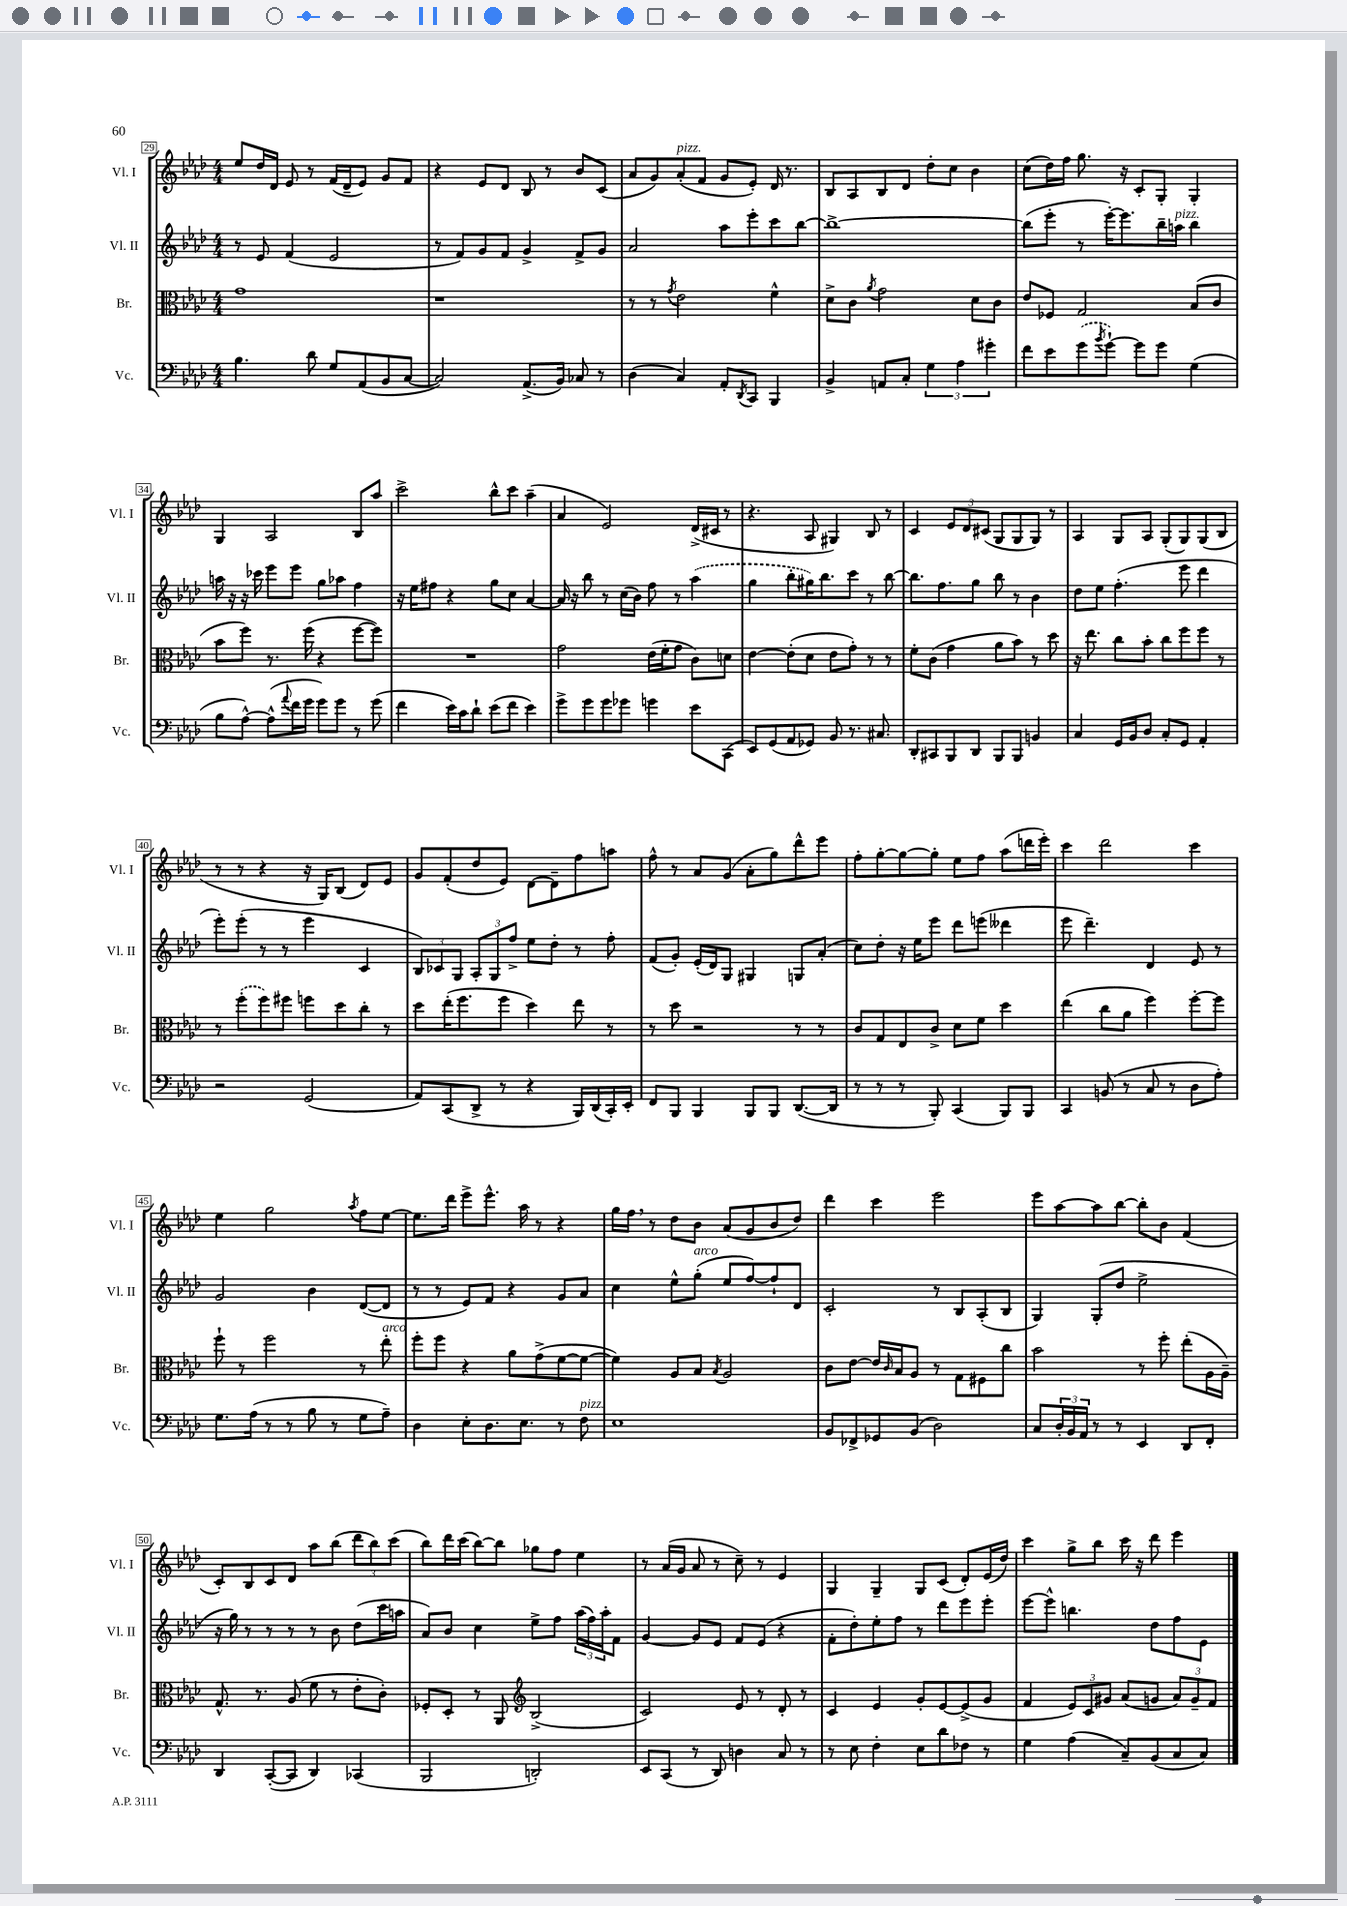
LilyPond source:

<<
\new StaffGroup <<
\new Staff = "s0" \with { instrumentName = "Vl. I" shortInstrumentName = "Vl. I" } {
    \clef treble \key aes \major \numericTimeSignature \time 4/4
    ees''8 des''16 des'16 ees'8 r8 f'16( des'16-- ees'8) g'8 f'8 |
    r4 ees'8 des'8 bes8 r8 bes'8 c'8( |
    aes'8 g'8) aes'8-.^\markup { \italic "pizz." }( f'8 g'8 ees'8-.) des'16 r8. |
    bes8 aes8 bes8 des'8 des''8-. c''8 bes'4 |
    c''8( des''16) f''16 g''8. r16 c'8-. g8-. g4-. |
    g4 aes2 bes8 aes''8 |
    c'''2-> bes''8-^ c'''8 aes''4--( |
    aes'4 ees'2) des'16->( cis'16 r8 |
    r4. aes8 gis4) bes8 r8 |
    c'4 \tuplet 3/2 { ees'8 des'8 cis'8( } g8 g8 g8) r8 |
    aes4 g8 aes8 g8-.( g8) g8( bes8 |
    r8 r8 r4 r16 g16) bes8( des'8) ees'8 |
    g'8 f'8-.( des''8 ees'8) des'8~ des'8-- f''8 a''8 |
    f''8-^ r8 aes'8 g'8( aes'8-. g''8) des'''8-^ ees'''8 |
    f''8-. g''8~-. g''8~ g''8-. ees''8 f''8 aes''8( d'''16 ees'''16-.) |
    c'''4 des'''2 c'''4 |
    ees''4 g''2 \acciaccatura { aes''8 } f''8 ees''8~ |
    ees''8. des'''16 ees'''8-> ees'''8.-^ aes''16 r8 r4 |
    g''16 f''16 \breathe r8 des''8 bes'8 aes'8( g'8 bes'8 des''8) |
    des'''4 c'''4 ees'''2 |
    ees'''8 aes''8~ aes''8 bes''8~ bes''8-. bes'8 f'4( |
    c'8-.) bes8 c'8 des'8 aes''8 bes''8( \tuplet 3/2 { des'''8 bes''8) c'''8( } |
    bes''8) des'''16 c'''16( bes''8~) bes''8 ges''8 f''8 ees''4 |
    r8 aes'16( g'16 aes'8 r8 c''8--) r8 ees'4 |
    g4 g4-- g8 c'8( des'8-.) ees'16( des''16) |
    c'''4 g''8-> bes''8 c'''16 r16 des'''8 ees'''4 \bar "|." |
}
\new Staff = "s1" \with { instrumentName = "Vl. II" shortInstrumentName = "Vl. II" } {
    \clef treble \key aes \major \numericTimeSignature \time 4/4
    r8 ees'8 f'4( ees'2 |
    r8 f'8) g'8 f'8 g'4-> f'8-> g'8 |
    aes'2 aes''8 ees'''8-. c'''8 bes''8~ |
    bes''1~-> |
    bes''8( ees'''8-. r8 ees'''16~-.) ees'''8. bes''16-- a''16^\markup { \italic "pizz." } bes''4 |
    a''16 r16 r16 ces'''16 ees'''8 ees'''8 g''8 aes''8 f''4 |
    r16 ees''16 fis''8 r4 g''8 c''8 aes'4~ |
    aes'16 r16 bes''8 r8 c''16( bes'16) f''8 r8 \once \slurDashed aes''4( |
    g''4 bes''8-. gis''16) bes''8. c'''8 r8 bes''8~ |
    bes''8. f''8. g''8 bes''8 r8 bes'4 |
    des''8 ees''8 f''4.-.( ees'''8 des'''4 |
    ees'''8-.) ees'''8-.( r8 r8 ees'''4 c'4 |
    \tuplet 3/2 { bes8) ces'8 g8 } \tuplet 3/2 { aes8-. g8 f''8-> } ees''8 des''8-. r8 f''8-. |
    f'8( g'8-.) ees'16-.( des'16) g8 gis4 g8 aes'8-.( |
    c''8) des''8-. r16 ees''16 ees'''8 des'''8 e'''8( deses'''4 |
    ees'''8 des'''4.--) des'4 ees'8 r8 |
    g'2 bes'4 des'8~( des'8 |
    r8 r8 ees'8) f'8 r4 g'8 aes'8 |
    c''4 ees''8-^ g''8-.^\markup { \italic "arco" }( ees''8 f''8~) f''8-! des'8 |
    c'2-. r8 bes8 aes8-.( bes8 |
    g4) g8-.( des''8 ees''2-> |
    r16 g''16) r8 r8 r8 r8 bes'8 des''8( c'''16 a''16 |
    aes'8) bes'8 c''4 ees''8-> f''8 \tuplet 3/2 { aes''16( f''16) aes''16-. } f'8 |
    g'4~ g'8 ees'8 f'8 ees'8( r4 |
    f'8-. des''8-.) ees''8-. f''8 r8 des'''8 ees'''8 ees'''8-. |
    ees'''8~ ees'''8-^ b''4. des''8 f''8 ees'8 \bar "|." |
}
\new Staff = "s2" \with { instrumentName = "Br." shortInstrumentName = "Br." } {
    \clef alto \key aes \major \numericTimeSignature \time 4/4
    g'1 |
    r1 |
    r8 r8 \acciaccatura { g'8 } ees'2 f'4-^ |
    des'8-> c'8 \acciaccatura { aes'8 } g'2 des'8 c'8 |
    ees'8 fes8 g2 bes8( c'8 |
    bes'8 f''8) r8. f''16( r4 f''8~ f''8) |
    R1 |
    g'2 ees'16( f'16-. g'8 c'8) d'8 |
    ees'4~ ees'8-.( des'8 ees'8 g'8-.) r8 r8 |
    f'8-. c'8( g'4 aes'8 bes'8) r8 des''8 |
    r16 ees''8. c''8 bes'8-. c''8 f''8 f''8 r8 |
    r8 \once \slurDashed f''8-.( f''8) fis''8 f''8 des''8 c''8-. r8 |
    des''8 ees''16-.( f''8. f''8 des''4) ees''8 r8 |
    r8 des''8 r2 r8 r8 |
    c'8 g8 ees8 c'8-> des'8 f'8 des''4 |
    ees''4( c''8 aes'8 f''4) f''8~-. f''8 |
    f''8-! r8 f''2 r8 ees''8-.^\markup { \italic "arco" } |
    f''8-. f''8 r4 aes'8 g'8->( f'8~ f'8~ |
    f'4) aes8 bes8 \acciaccatura { bes8 } aes2 |
    c'8 ees'8~ ees'16 \grace { c'16 } bes16 aes8 r8 g8 fis8 c''8 |
    bes'2 r8 f''8-. ees''8-.( aes16 aes16--) |
    g8.-^ r8. aes8( f'8 r8 ees'8-. c'8-.) |
    fes8-. des8-. r8 aes,8 \clef treble bes2->( |
    c'2) ees'8 r8 des'8-. r8 |
    c'4 ees'4 g'8-. ees'8~ ees'8->( g'8 |
    f'4 \tuplet 3/2 { ees'8) c'8 gis'8 } aes'8( g'8 \tuplet 3/2 { aes'8) g'8-- f'8 } \bar "|." |
}
\new Staff = "s3" \with { instrumentName = "Vc." shortInstrumentName = "Vc." } {
    \clef bass \key aes \major \numericTimeSignature \time 4/4
    bes4. des'8 g8 aes,8( bes,8 c8~ |
    c2) aes,8.->( bes,16) ces8 r8 |
    des4( c4) aes,8-. \acciaccatura { des,8 } c,8 bes,,4 |
    bes,4-> a,8 c8-. \tuplet 3/2 { g4 aes4 gis'4-. } |
    f'8 ees'8 \once \slurDashed g'8( \acciaccatura { bes'8 } g'8~-!) g'8 g'8 g4( |
    bes8 aes8~-^) aes8-^( \appoggiatura { aes'8 } f'16 g'16 g'8) g'8 r8 g'8( |
    f'4 ees'16) c'16 des'8-! ees'8( f'8 ees'4) |
    g'8-> g'8 g'8 ges'8 g'4 ees'8 c,8( |
    ees,8) g,8( aes,8 ges,8) bes,8 r8. cis8. |
    des,8-. cis,8 bes,,8 des,8 bes,,8 bes,,8 b,4 |
    c4 g,16 bes,16 des8 c8-. g,8 aes,4-. |
    r2 g,2( |
    aes,8) c,8( des,8-> r8 r4 bes,,16) des,16( c,16-.) ees,16-. |
    f,8 bes,,8 bes,,4 bes,,8 bes,,8 des,8.~( des,16 |
    r8 r8 r8 bes,,8-.) c,4( bes,,8) bes,,8 |
    c,4 b,8( r8 c8 r8 des8 aes8-.) |
    g8. aes16( r8 r8 bes8 r8 g8 aes8--) |
    des4 ees8-. des8. ees8. r8 f8^\markup { \italic "pizz." } |
    ees1 |
    bes,8 fes,8-> ges,8 bes,8( des2) |
    c8 \tuplet 3/2 { des16-. bes,16 aes,16 } r8 r8 ees,4 des,8 f,8-. |
    des,4 c,8~-.( c,8 des,4) ces,4( |
    bes,,2 d,2-.) |
    ees,8 c,8( r8 des,8) d4 c8 r8 |
    r8 ees8 f4-. ees8 des'8 fes8 r8 |
    g4 aes4( c8--) bes,8( c8 c8) \bar "|." |
}
>>
>>
